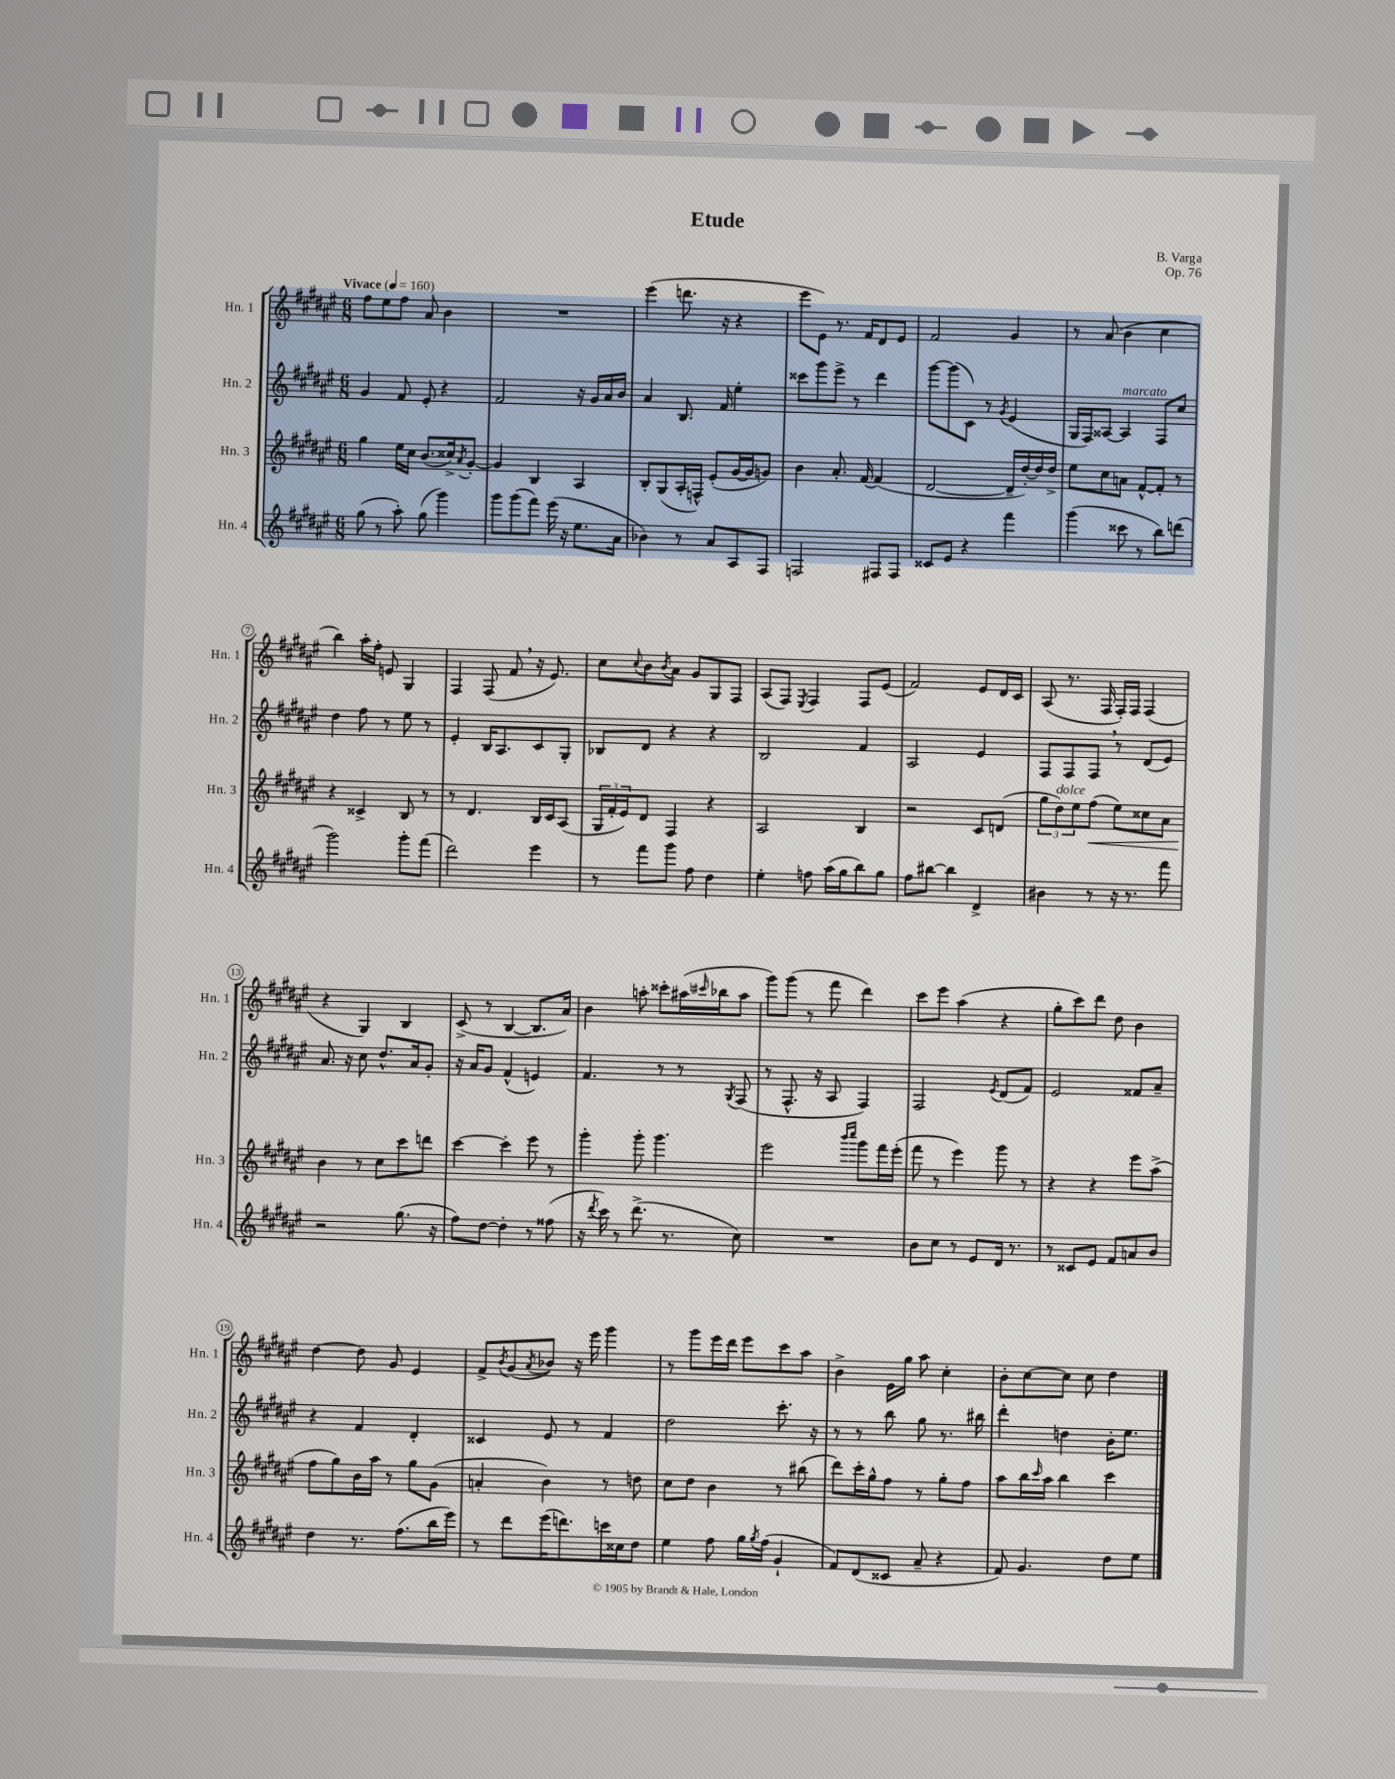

**kern	**kern	**kern	**kern
*staff4	*staff3	*staff2	*staff1
*clefG2	*clefG2	*clefG2	*clefG2
*k[f#c#g#d#a#e#]	*k[f#c#g#d#a#e#]	*k[f#c#g#d#a#e#]	*k[f#c#g#d#a#e#]
*M6/8	*M6/8	*M6/8	*M6/8
*MM160	*MM160	*MM160	*MM160
(8gg#	4gg#	4g#	8ff#
8r	.	.	8ee#
8aa#')	16ee#	8f#	8ff#
.	16cc#	.	.
(8gg#	(8.b	8e#'	8a#
4ggg#)	.	4r	4b
.	16cc##^)	.	.
.	8qa#	.	.
.	[8g#'	.	.
=	=	=	=
8ggg#	4g#]	2f#	2.r
(8ggg#	.	.	.
8fff#)	4B	.	.
(16eee#	.	.	.
16r	.	.	.
8.ee#	4A#	16r	.
.	.	16g#	.
.	.	16a#	.
16a#	.	16b	.
=	=	=	=
4b-)	8B'	4a#	(4eee#
.	(8G#	.	.
8r	16A#'	8.B	8.ddd
.	16F^^)	.	.
8a#	(8e#'	.	.
.	.	16f#	16r
8A#	[16g#	4ee#'	4r
.	16g#]	.	.
8F#	8g)	.	.
=	=	=	=
2F	4b	8ccc##	8eee#
.	.	8ggg#	8e#)
.	8.a#'	8eee#^	8.r
.	.	8r	.
.	[16f#	.	16f#
8F#	(4f#]	4ddd#	8d#
8F#	.	.	8e#
=	=	=	=
8c##	[2d#	[8ggg#	2f#
8e#	.	(8ggg#]	.
4r	.	8c#)	.
.	.	8r	.
.	.	8qg#	.
4fff#	16d#~]	(4e#	4g#
.	[16dd#')	.	.
.	16dd#]	.	.
.	16dd#^	.	.
=	=	=	=
(4ggg#	8ee#	16G#	8r
.	.	16F#)	.
.	8cc#	[8A##	(8a#
8ccc##	8a	4A##]	4b
8r	[8f#^^	.	.
8bb)	8f#']	8F#	4cc#
(8ddd	8r	8cc#	.
=	=	=	=
2ggg#)	4r	4dd#	4bb)
.	4c##^	8ff#	16aa#'
.	.	.	16ff#'
.	.	8r	8e
8ggg#'	8B	8ee#	4G#
(8fff#	8r	8r	.
=	=	=	=
2ddd#)	8r	4e#'	4F#
.	4.d#	.	.
.	.	16B	(8F#
.	.	8.A#	.
.	.	.	8f#
4eee#	16B	8c#	16r
.	16c#	.	8.e#)
.	(8A#	8G#'	.
=	=	=	=
8r	24G#	8B-	8cc#
.	24f#'	.	.
.	24e#)	.	.
.	.	.	8qqcc#
8fff#	8d#	8d#	8b
.	.	.	8qb
8ggg#	4F#	4r	8a#
8ff#	.	.	8g#
4dd#	4r	4r	8G#
.	.	.	8F#
=	=	=	=
4ee#'	2A#	2B	(8A#
.	.	.	8F#)
.	.	.	8qE#
8ff	.	.	4F#
(16aa#	.	.	.
16gg#	.	.	.
8bb)	4B	4f#	8F#
8gg#	.	.	(8e#
=	=	=	=
8ff#	2r	2A#	2f#)
[8bb#	.	.	.
4bb#]	.	.	.
4d#^	8c#	4e#	8e#
.	(8d	.	16d#
.	.	.	16c#
=	=	=	=
4b#	12gg#	8F#	(8A#
.	12dd#)	.	.
.	.	8F#	8.r
.	12ee#	.	.
8r	(8ff#	8F#	.
.	.	.	16F#
16r	8ee#)	8r	16F#')
8.r	.	.	16F#
.	8cc##	(8d#	(4F#
8fff#	8a#	8e#)	.
=	=	=	=
2r	4b	8.a#	4r
.	.	16r	.
.	8r	8cc#	4G#)
.	8cc#	8.dd#^^	.
(8.gg#	8ccc#	.	4B
.	.	16a#	.
.	8ddd	8g#'	.
16r	.	.	.
=	=	=	=
8ff#)	[4ccc#	16r	(8c#^
.	.	16a#	.
[8dd#	.	8g#	8r
4dd#']	4ccc#']	(4f#^^	[4B
8r	8eee#	4e)	8.B]
(8ff##	8r	.	.
.	.	.	16a#)
=	=	=	=
16r	4ggg#'	4.f#	4b
8qddd#	.	.	.
16ccc#)	.	.	.
8r	.	.	.
(8.ddd#^	8ggg#'	.	8aa'
.	4.ggg#	8r	8ccc##'
8.r	.	.	.
.	.	8r	(16aa#
.	.	.	16qqccc#
.	.	.	16bb-
.	.	8qG#	.
8cc#)	.	(8F#	8aa#
=	=	=	=
2.r	2eee#	8r	8ggg#)
.	.	8.F#^^	(8ggg#
.	.	.	8r
.	.	16r	.
.	.	8A#	8fff#
.	16qqbbb	.	.
.	16qqcccc#	.	.
.	8ggg#	4F#)	4ddd#)
.	16fff#	.	.
.	(16eee#'	.	.
=	=	=	=
8b	8fff#	2F#	8ccc#
8cc#	8r	.	8eee#
8r	4eee#)	.	(4aa#
8e#	.	.	.
.	.	8qe#	.
16d#	8ggg#	(8d#	4r
8.r	.	.	.
.	8r	8f#)	.
=	=	=	=
8r	4r	2e#	8gg#'
8c##	.	.	8ccc#)
8e#	4r	.	8ddd#
8f#	.	.	8dd#
8a	8eee#	8f##	4b
8b	(8aa#^	8a#~	.
=	=	=	=
4dd#	8ff#	4r	[4dd#
.	8gg#)	.	.
8.r	16b	4f#	8dd#]
.	16aa#	.	.
.	8r	.	8g#
(8.ff#	.	.	.
.	8gg#	4d#'	4e#
16bb	(8g#	.	.
16eee#)	.	.	.
=	=	=	=
8r	4a'	4c##	8f#^
.	.	.	8qb
8ddd#	.	.	(8g#
.	.	.	8qa#
(16eee#	4b)	8e#	8b-)
8.ddd)	.	.	.
.	.	8r	16r
.	.	.	16eee#
16ccc	8r	4f#	4ggg#
16cc##	.	.	.
8dd#	8dd	.	.
=	=	=	=
4ee#	8cc#	2dd#	8r
.	8dd#	.	8ggg#
8ff#	4b	.	16eee#
.	.	.	16ddd#
16gg#	.	.	8eee#
8qgg#	.	.	.
(16ff#	.	.	.
4g#`	8r	8.ccc#'	8ccc#
.	(8bb#	.	8aa#
.	.	16r	.
=	=	=	=
8f#)	8ddd#)	8r	4b^
(8d#	16ccc#'	8r	.
.	16gg#^^	.	.
8c##	8ff#	8bb	16e#
.	.	.	16gg#
8a#~	8r	8gg#	8aa#
4r	8gg#'	8.r	4cc#'
.	8ff#	.	.
.	.	16bb#	.
=	=	=	=
8f#)	8aa#	4ddd#'	8b'
4.g#	16bb	.	[8cc#
.	16qqccc#	.	.
.	16aa#	.	.
.	4bb	4dd	8cc#]
.	.	.	8cc#
8dd#	4ccc#	16b'	4dd#
.	.	8.ee#	.
8ee#	.	.	.
==	==	==	==
*-	*-	*-	*-
